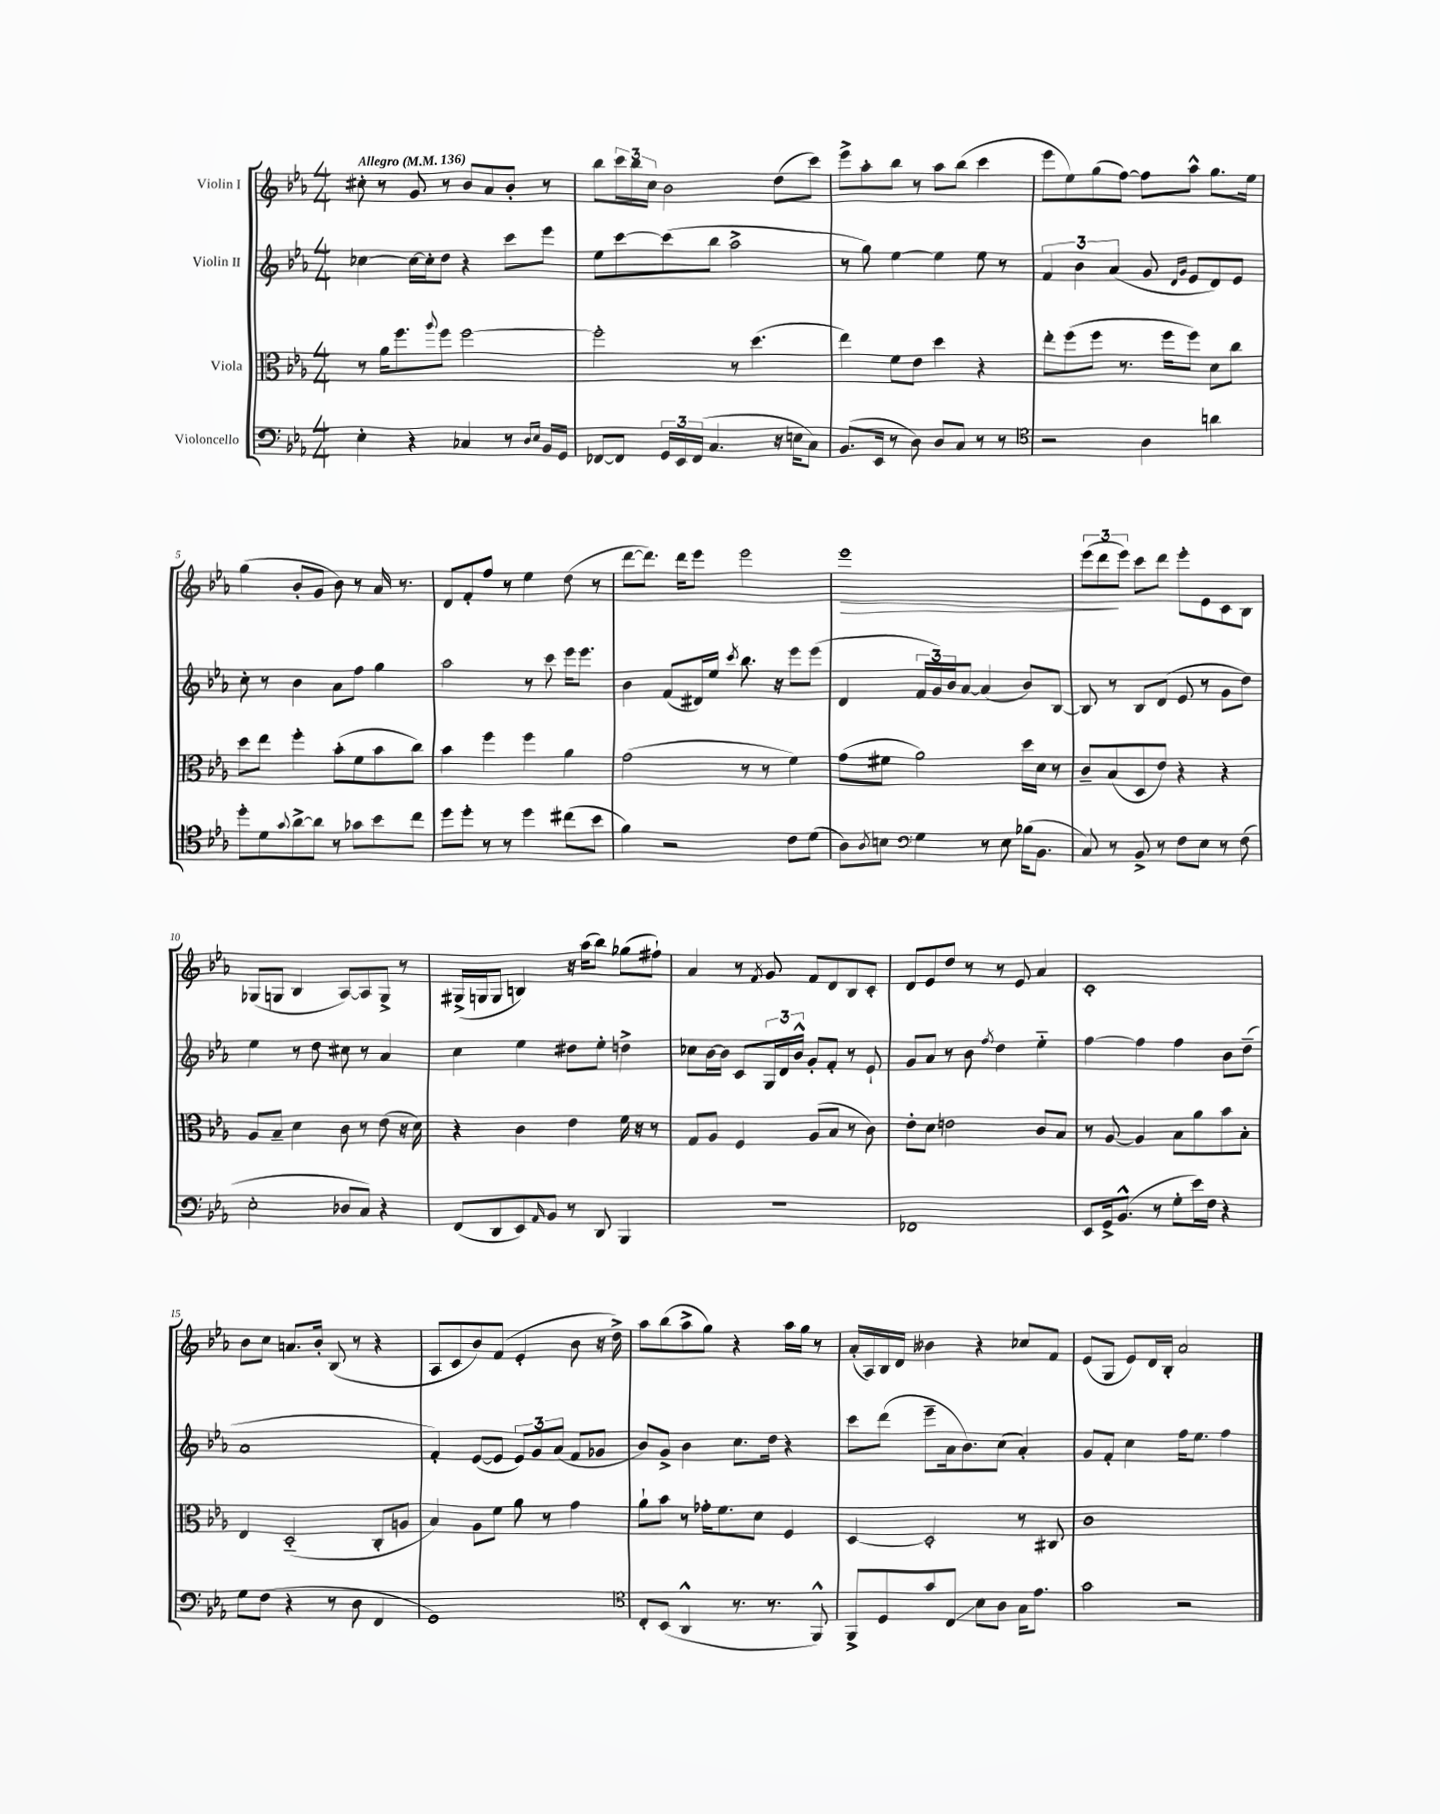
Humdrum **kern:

**kern	**kern	**kern	**kern
*staff4	*staff3	*staff2	*staff1
*clefF4	*clefC3	*clefG2	*clefG2
*k[b-e-a-]	*k[b-e-a-]	*k[b-e-a-]	*k[b-e-a-]
*M4/4	*M4/4	*M4/4	*M4/4
*MM136	*MM136	*MM136	*MM136
4E-'\	8r	[4cc-\	8cc#'\
.	16a-\LK	.	8r
.	8.ff\	.	.
4r	.	16cc-\_LL	8g/
.	.	16cc-'\]J	.
.	8qqaa-/	.	.
.	8ff\J	8dd\J	8r
4C-/	[2ff\	4r	8b-/L
.	.	.	8a-/
8r	.	8ccc\L	8b-'/J
16qqD/LL	.	.	.
16qqE-/JJ	.	.	.
16BB-/LL	.	8eee-\J	8r
16GG/JJ	.	.	.
=	=	=	=
[8FF-/L	2ff'\]	8ee-\L	8bb-\L
8FF-/]J	.	[8ccc\	24ccc\L
.	.	.	24bb-\
.	.	.	24cc\JJ
24GG/LL	.	(8ccc\]	2b-\
24EE-/	.	.	.
(24FF-/JJ	.	.	.
4.C/	.	8bb-\J	.
.	8r	2aa-^\	.
.	(4.dd\	.	.
16r	.	.	(8dd\L
16E\LK	.	.	.
8C\J)	.	.	8ccc\J)
=	=	=	=
(8.BB-/L	4ee-\)	8r	8eee-^\L
.	.	8gg\)	8aa-'\
16EE-/Jk	.	.	.
8r	8f\L	[4ee-\	8bb-\J
8D\)	8e-\J	.	8r
8D/L	4dd\	4ee-\]	8aa-\L
8C/J	.	.	(8bb-\J
8r	4r	8ee-\	4ccc\
8r	.	8r	.
=	=	=	=
*clefC4	*	*	*
2r	8ee-'\L	6f/	8eee-\L
.	(8ff\	.	8ee-\)
.	.	6b-\	.
.	8ff\J	.	(8gg\
.	.	(6a-/	.
.	8.r	.	[8ff\J)
4A-\	.	8g/	8ff\]L
.	16ff\LK	.	.
.	.	16qqd/LL	.
.	.	16qqg/JJ	.
.	8ff\J)	8e-/L	8aa-^^\J
4a\	8d\L	8d/)	8.gg\L
.	8cc\J	8e-/J	.
.	.	.	16ee-\Jk
=	=	=	=
8dd'\L	8dd\L	8cc'\	(4gg\
8d\	8ee-\J	8r	.
8qqg/	.	.	.
[8a-^\	4ff'\	4b-\	8b-'/L
8a-\]J	.	.	8g/J
8r	(8b-'\L	8a-\L	8b-\)
8g-\L	8f\	8ff\J	8r
8b-\	8b-\	4gg\	16a-/
.	.	.	8.r
8cc\J	8cc\J)	.	.
=	=	=	=
8dd\L	4b-\	2aa-\	8d/L
8dd'\J	.	.	8f'/
8r	4ff\	.	8ff/J
8r	.	.	8r
4dd\	4ff\	8r	4ee-\
.	.	8ccc\	.
(8cc#\L	4a-\	16eee-\LK	(8dd\
.	.	8.eee-\J	.
8b-\J	.	.	8r
=	=	=	=
4f\)	(2g\	4b-\	[8ddd\L
.	.	.	8.ddd\]J)
2r	.	(8f/L	.
.	.	.	16ddd\LK
.	.	16d#/L)	8eee-\J
.	.	16ee-/JJ	.
.	.	8qccc/	.
.	8r	8.bb-\	2eee-\
.	8r	.	.
.	.	16r	.
8c\L	4f\)	8eee-\L	.
(8d\J	.	(8eee-\J	.
=	=	=	=
8A-\L)	(8g\L	4d/	1eee-
8qA-/	.	.	.
8B\J	8f#\J	.	.
*clefF4	*	*	*
4G\	2a-\)	24f/LL	.
.	.	24g/)	.
.	.	24b-/J	.
.	.	[8a-/J	.
8r	.	(4a-/]	.
8E-\	.	.	.
(16B-\LK	16dd\LL	8b-/L)	.
8.BB-\J	16d\JJ	.	.
.	8r	[8B-/J	.
=	=	=	=
8C/)	8c~/L	8B-/]	(12eee-\L
.	.	.	12ddd\
8r	(8B-/	8r	.
.	.	.	12eee-\J)
8BB-^/	8D/	8B-/L	8ccc\L
8r	8e-/J)	(8d/J	8ddd\J
8F\L	4r	8e-/	8eee-'\L
8E-\J	.	8r	8e-\
8r	4r	8g\L	8c\
(8F\	.	8dd\J)	8B-\J
=	=	=	=
2E-'\	8A-/L	4ee-\	(8G-/L
.	8B-~/J	.	8G/J
.	4d\	8r	4B-/
.	.	8dd\	.
8D-/L	8c\	8cc#\	[8A-/L)
8C/J)	8r	8r	8A-/]
4r	(8e-\	4a-/	8G^/J
.	16r	.	8r
.	16d\)	.	.
=	=	=	=
(8FF/L	4r	4cc\	(16G#^/LL
.	.	.	16G/J
8DD/	.	.	8G/J
8EE-/)	4c\	4ee-\	4B/)
16qqAA-/	.	.	.
8BB-/J	.	.	.
8r	4e-\	8dd#\L	16r
.	.	.	(16aa-\LK
8DD/	.	8ee-'\J	8bb-\J)
4BBB-/	16f\	4dd^\	(8gg-\L
.	16r	.	.
.	8r	.	8ff#`\J)
=	=	=	=
1r	8G/L	8cc-\L	4a-/
.	8A-/J	[16b-\L	.
.	.	16b-\]JJ	.
.	4F/	8c/L	8r
.	.	.	8qf/
.	.	24G/L	8g/
.	.	24d/	.
.	.	24b-^^/JJ	.
.	(8A-/L	8g'/L	8f/L
.	8B-/J	8f'/J	8d/
.	8r	8r	8B-/
.	8c\)	8e-`/	8c'/J
=	=	=	=
1FF-	8e-'\L	8g/L	8d/L
.	8d\J	8a-/J	8e-/
.	2e\	8r	8dd/J
.	.	8b-\	8r
.	.	8qff/	.
.	.	4dd\	8r
.	.	.	8e-/
.	8c/L	4ee-'~\	4a-/
.	8B-/J	.	.
=	=	=	=
8EE-/L	8r	[4ff\	1c'
16GG^/k	[8A-/	.	.
(8.BB-^^/J	.	.	.
.	4A-/]	4ff\]	.
8r	.	.	.
8G'\L	8B-\L	4ff\	.
16e-\L)	8a-\	.	.
16F\JJ	.	.	.
4r	8b-\	8b-\L	.
.	8B-'\J	(8dd~\J	.
=	=	=	=
8G\L	4E-/	1a-	8b-\L
(8F\J	.	.	8cc\J
4r	(2D'~/	.	8.a/L
.	.	.	16b-'/Jk
8r	.	.	(8B-/
8D\	.	.	8r
4FF/	8C'/L	.	4r
.	8A/J	.	.
=	=	=	=
1GG)	4B-/)	4f'/)	8A-/L
.	.	.	8c/
.	8A-\L	([8e-/L	8b-/)
.	8f\J	8e-/]J	(8f/J
.	8a-\	12e-/L)	4e-'/
.	.	12g/	.
.	8r	.	.
.	.	(12a-/J	.
.	4g\	8f/L	8b-\
.	.	8g-/J	16r
.	.	.	16dd^\)
=	=	=	=
*clefC4	*	*	*
8C'/L	8a-`\L	8b-/L)	8aa-\L
(8BB-/J	8b-\J	8g^/J	(8bb-\
4AA-^^/	8r	4b-\	8aa-^\
.	16g-'\LK	.	8gg\J)
.	8.f\	.	.
8.r	.	8.cc\L	4r
.	8d\J	.	.
8.r	.	16dd\Jk	.
.	4F/	4r	16aa-\LL
.	.	.	16gg\JJ
8FF^^/)	.	.	8r
=	=	=	=
8FF^/L	[4D/	8ccc\L	(16a-'/LL
.	.	.	16A-/)
8D/	.	(8ddd\J	16B-/
.	.	.	16d/JJ
8g/	2D'/]	8eee-~\L	4b--\
8C/J	.	16a-\k	.
.	.	8.b-\)	.
8B-\L	.	.	4r
8A-\J	.	(8cc\J	.
16G\LK	8r	4a-'/)	8cc-/L
8.e-\J	.	.	.
.	8C#/	.	8f/J
=	=	=	=
2g\	1c	8g/L	(8e-/L
.	.	8f'/J	8G/J
.	.	4cc\	8e-/L)
.	.	.	16d/L
.	.	.	16B-'/JJ
2r	.	16ff\LK	2a-/
.	.	8.ee-\J	.
.	.	4ff\	.
==	==	==	==
*-	*-	*-	*-
